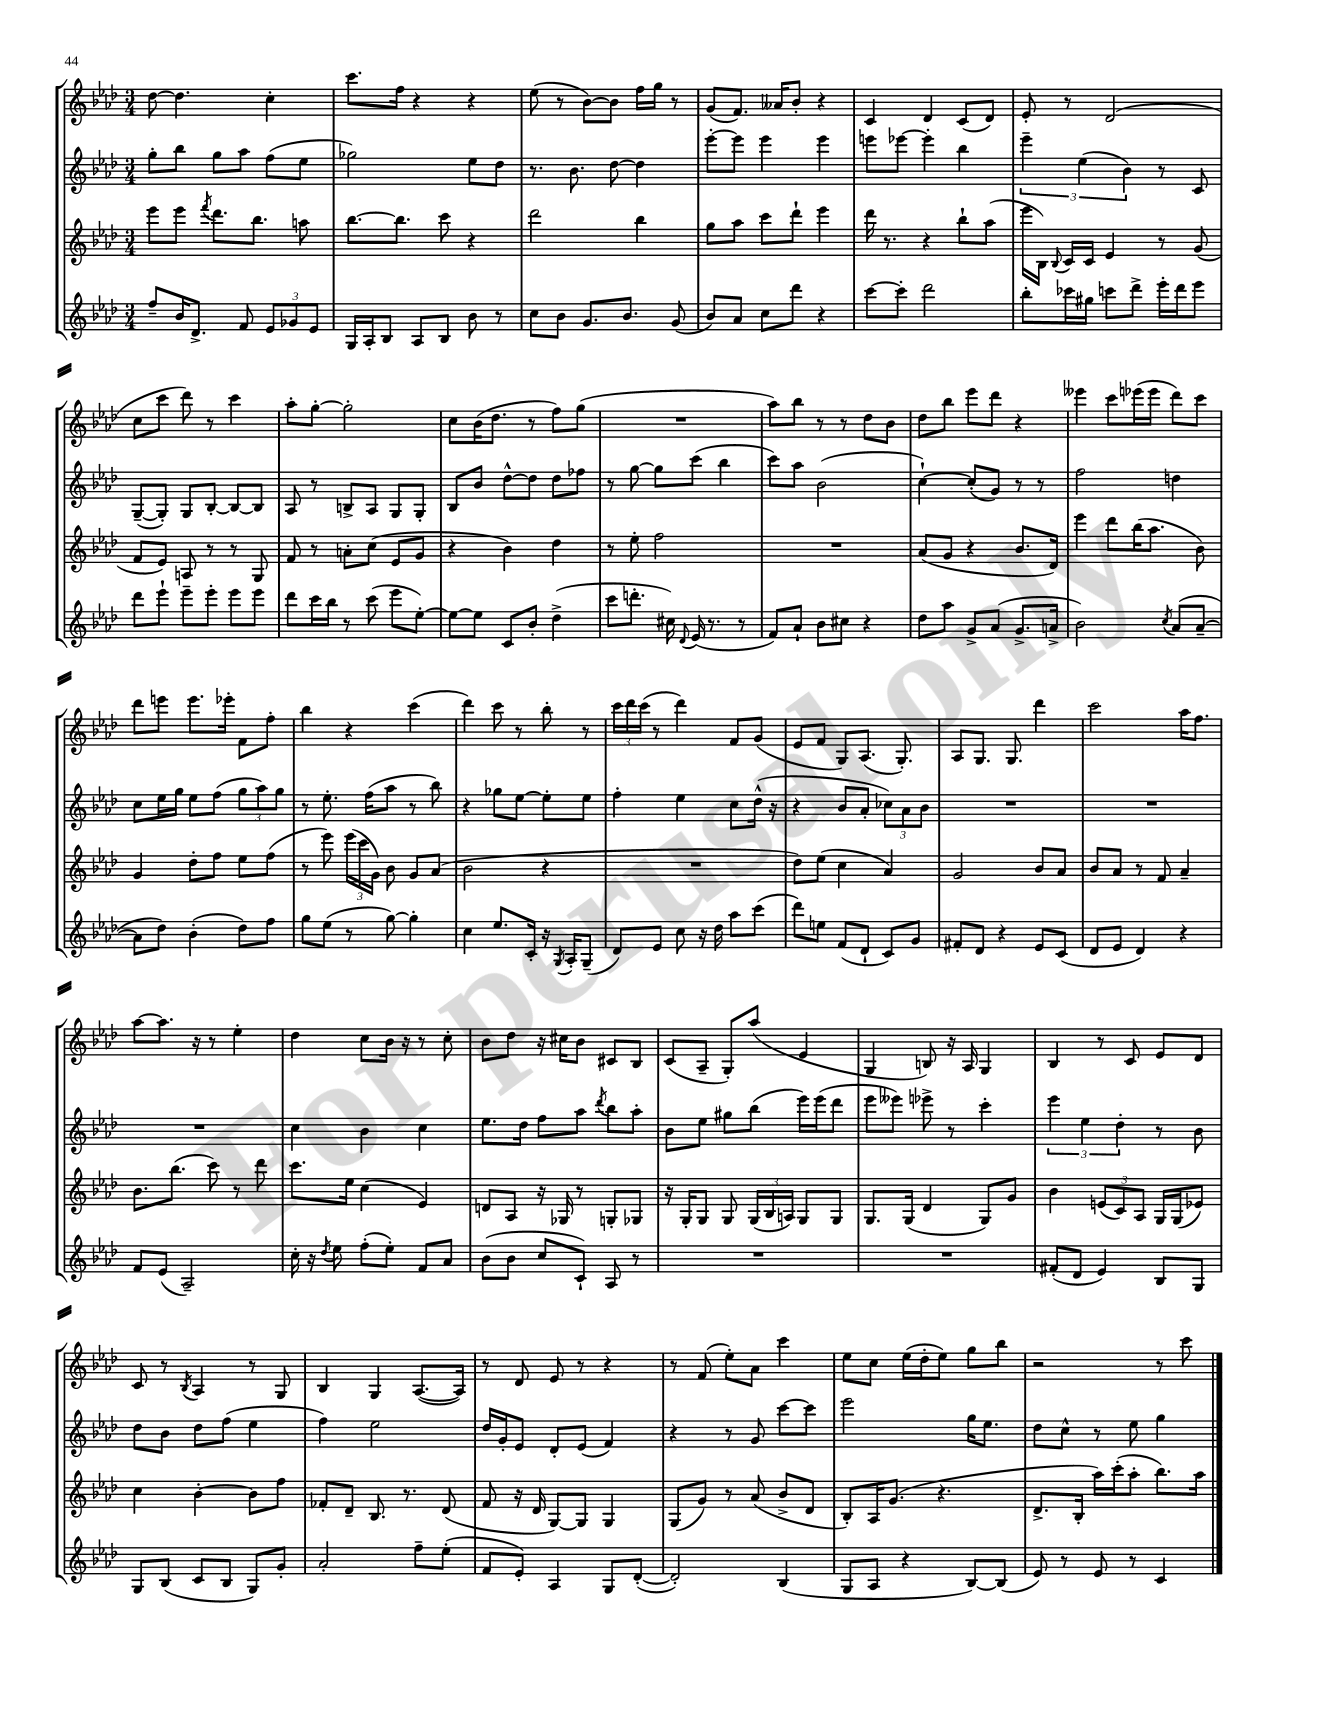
<<
\new StaffGroup <<
\new Staff = "s0" {
    \clef treble \key aes \major \numericTimeSignature \time 3/4
    \autoBeamOff des''8~ des''4. c''4-. |
    c'''8.[ f''16] r4 r4 |
    ees''8( r8 bes'8[~) bes'8] f''16[ g''16] r8 |
    g'8[( f'8.]) aeses'16[ bes'8]-. r4 |
    c'4 des'4 c'8[( des'8]) |
    ees'8-. r8 des'2( |
    c''8[ c'''8] des'''8) r8 c'''4 |
    aes''8[-. g''8]~-. g''2-. |
    c''8[ bes'16( des''8.] r8 f''8[) g''8]( |
    R2. |
    aes''8[) bes''8] r8 r8 des''8[ bes'8] |
    des''8[ bes''8] ees'''8[ des'''8] r4 |
    eeses'''4 c'''8[ ees'''16( ees'''16] des'''8[) c'''8] |
    des'''8[ e'''8] e'''8.[ ees'''16]-. f'8[ f''8]-. |
    bes''4 r4 c'''4( |
    des'''4) c'''8 r8 bes''8-. r8 |
    \tuplet 3/2 { c'''16[ des'''16 c'''16]( } r8 des'''4) f'8[ g'8]( |
    ees'8[ f'8] g8[) aes8.]( g8.-.) |
    aes8[ g8.] g8. des'''4 |
    c'''2 aes''16[ f''8.] |
    aes''8[~ aes''8.] r16 r8 ees''4-. |
    des''4 c''8[ bes'16] r16 r8 c''8-. |
    bes'8[ des''8] r16 cis''16[ bes'8] cis'8[ bes8] |
    c'8[( aes8]-- g8[-.) aes''8]( ees'4 |
    g4 b8) r16 aes16 g4 |
    bes4 r8 c'8 ees'8[ des'8] |
    c'8 r8 \acciaccatura { bes8 } aes4 r8 g8 |
    bes4 g4 aes8.[~( aes16]) |
    r8 des'8 ees'8 r8 r4 |
    r8 f'8( ees''8[-.) aes'8] c'''4 |
    ees''8[ c''8] ees''16[( des''16-. ees''8]) g''8[ bes''8] |
    r2 r8 c'''8 \bar "|." |
}
\new Staff = "s1" {
    \clef treble \key aes \major \numericTimeSignature \time 3/4
    \autoBeamOff g''8[-. bes''8] g''8[ aes''8] f''8[( ees''8] |
    ges''2) ees''8[ des''8] |
    r8. bes'8. des''8~ des''4 |
    ees'''8[~-. ees'''8] ees'''4 ees'''4 |
    e'''8[ ees'''8]~ ees'''4-. bes''4 |
    \tuplet 3/2 { ees'''4-- ees''4( bes'4) } r8 c'8 |
    g8[~--( g8]-.) g8[ bes8]~-. bes8[~ bes8] |
    aes8 r8 b8[-> aes8] g8[ g8]-. |
    bes8[ bes'8] des''8[~-^ des''8] des''8[ fes''8] |
    r8 g''8~ g''8[ c'''8]( bes''4 |
    c'''8[) aes''8] bes'2( |
    c''4~-!) c''8[-.( g'8]) r8 r8 |
    f''2 d''4 |
    c''8[ ees''16 g''16] ees''8[ f''8]( \tuplet 3/2 { g''8[ aes''8) g''8] } |
    r8 ees''8.-. f''16[( aes''8] r8 bes''8) |
    r4 ges''8[ ees''8]~ ees''8[-. ees''8] |
    f''4-. ees''4 c''8[ des''16]-^( r16 |
    r4 bes'8[ aes'8]-. \tuplet 3/2 { ces''8[) aes'8 bes'8] } |
    R2. |
    R2. |
    R2. |
    c''4 bes'4 c''4 |
    ees''8.[ des''16] f''8[ aes''8] \acciaccatura { des'''8 } bes''8[ aes''8]-. |
    bes'8[ ees''8] gis''8[ bes''8]( ees'''16[) ees'''16( des'''8] |
    ees'''8[ eeses'''8]) ees'''8-> r8 c'''4-. |
    \tuplet 3/2 { ees'''4 ees''4 des''4-. } r8 bes'8 |
    des''8[ bes'8] des''8[ f''8]( ees''4 |
    f''4) ees''2 |
    des''16[ g'16-. ees'8] des'8[-. ees'8]( f'4) |
    r4 r8 g'8 c'''8[~ c'''8] |
    ees'''2 g''16[ ees''8.] |
    des''8[ c''8]-^ r8 ees''8 g''4 \bar "|." |
}
\new Staff = "s2" {
    \clef treble \key aes \major \numericTimeSignature \time 3/4
    \autoBeamOff ees'''8[ ees'''8] \acciaccatura { f'''8 } des'''8.[ bes''8.] a''8 |
    bes''8.[~ bes''8.] c'''8 r4 |
    des'''2 bes''4 |
    g''8[ aes''8] c'''8[ des'''8]-! ees'''4 |
    des'''16 r8. r4 bes''8[-! aes''8]( |
    ees'''16[ bes16]) \appoggiatura { bes8 } c'16[ c'16] ees'4 r8 g'8( |
    f'8[ ees'8]) a8 r8 r8 g8 |
    f'8 r8 a'8[-. c''8]( ees'8[ g'8] |
    r4 bes'4) des''4 |
    r8 ees''8-. f''2 |
    R2. |
    aes'8[( g'8] r4 bes'8.[ des'16]) |
    ees'''4 des'''8[ bes''16( aes''8.] bes'8) |
    g'4 des''8[-. f''8] ees''8[ f''8]( |
    r8 ees'''8) \tuplet 3/2 { ees'''16[( c'''16 g'16]) } bes'8 g'8[ aes'8]( |
    bes'2 r4 |
    R2. |
    des''8[) ees''8]( c''4 aes'4) |
    g'2 bes'8[ aes'8] |
    bes'8[ aes'8] r8 f'8 aes'4-- |
    bes'8.[ bes''8.]( c'''8) r8 des'''8 |
    c'''8.[ ees''16] c''4( ees'4) |
    d'8[ aes8] r16 ges16 r8 g8[-. ges8] |
    r16 g16[-. g8] g8 \tuplet 3/2 { g16[( bes16 a16]) } g8[ g8] |
    g8.[ g16]( des'4 g8[) g'8] |
    bes'4 \tuplet 3/2 { e'8[( c'8) aes8] } g16[ g16( ees'8]) |
    c''4 bes'4~-. bes'8[ f''8] |
    fes'8[-. des'8]-- bes8. r8. des'8( |
    f'8 r16 des'16 g8[~) g8] g4 |
    g8[( g'8]) r8 aes'8( bes'8[-> des'8] |
    bes8[-.) aes16 g'8.]( r4. |
    des'8.[-> bes16]-. aes''16[) c'''16-.( aes''8]-. bes''8.[) aes''16] \bar "|." |
}
\new Staff = "s3" {
    \clef treble \key aes \major \numericTimeSignature \time 3/4
    \autoBeamOff f''8[-- bes'16 des'8.]-> f'8 \tuplet 3/2 { ees'8[ ges'8 ees'8] } |
    g16[ aes16-. bes8] aes8[ bes8] bes'8 r8 |
    c''8[ bes'8] g'8.[ bes'8.] g'8( |
    bes'8[) aes'8] c''8[ des'''8] r4 |
    c'''8[~ c'''8]-. des'''2 |
    bes''8[-. ces'''16 gis''16] c'''8[ des'''8]-> ees'''16[-. des'''16 ees'''8] |
    des'''8[ ees'''8]-! ees'''8[-- ees'''8]-. ees'''8[ ees'''8] |
    des'''8[ c'''16 bes''16] r8 c'''8( ees'''8[ ees''8]~-.) |
    ees''8[~ ees''8] c'8[ bes'8]-. des''4->( |
    c'''8[ d'''8.]-. cis''16) \appoggiatura { des'8 } ees'16( r8. r8 |
    f'8[) aes'8]-! bes'8[ cis''8] r4 |
    des''8[ aes''8] g'8[-> aes'8]( g'8.[-> a'16]-> |
    bes'2) \acciaccatura { c''8 } aes'8[( aes'8]~-- |
    aes'8[ des''8]) bes'4-.( des''8[) f''8] |
    g''8[ ees''8]( r8 g''8~) g''4-. |
    c''4 ees''8.[ c'16]-. r16 \acciaccatura { g8 } aes16[-. g8]--( |
    des'8[) ees'8] c''8 r16 des''16 aes''8[ c'''8]( |
    des'''8[) e''8] f'8[( des'8]-! c'8[) g'8] |
    fis'8[-. des'8] r4 ees'8[ c'8]( |
    des'8[ ees'8] des'4) r4 |
    f'8[ ees'8]( aes2--) |
    c''16-. r16 \acciaccatura { des''8 } ees''8 f''8[-.( ees''8]-.) f'8[ aes'8] |
    bes'8[( bes'8] c''8[ c'8]-!) aes8 r8 |
    R2. |
    R2. |
    fis'8[-.( des'8] ees'4) bes8[ g8] |
    g8[ bes8]( c'8[ bes8] g8[) g'8]-. |
    aes'2-. f''8[-- ees''8]-.( |
    f'8[ ees'8]-.) aes4 g8[ des'8]~-.( |
    des'2-.) bes4( |
    g8[ aes8] r4 bes8[~) bes8]( |
    ees'8) r8 ees'8 r8 c'4 \bar "|." |
}
>>
>>
\layout { \context { \Score \remove "Bar_number_engraver" } }
